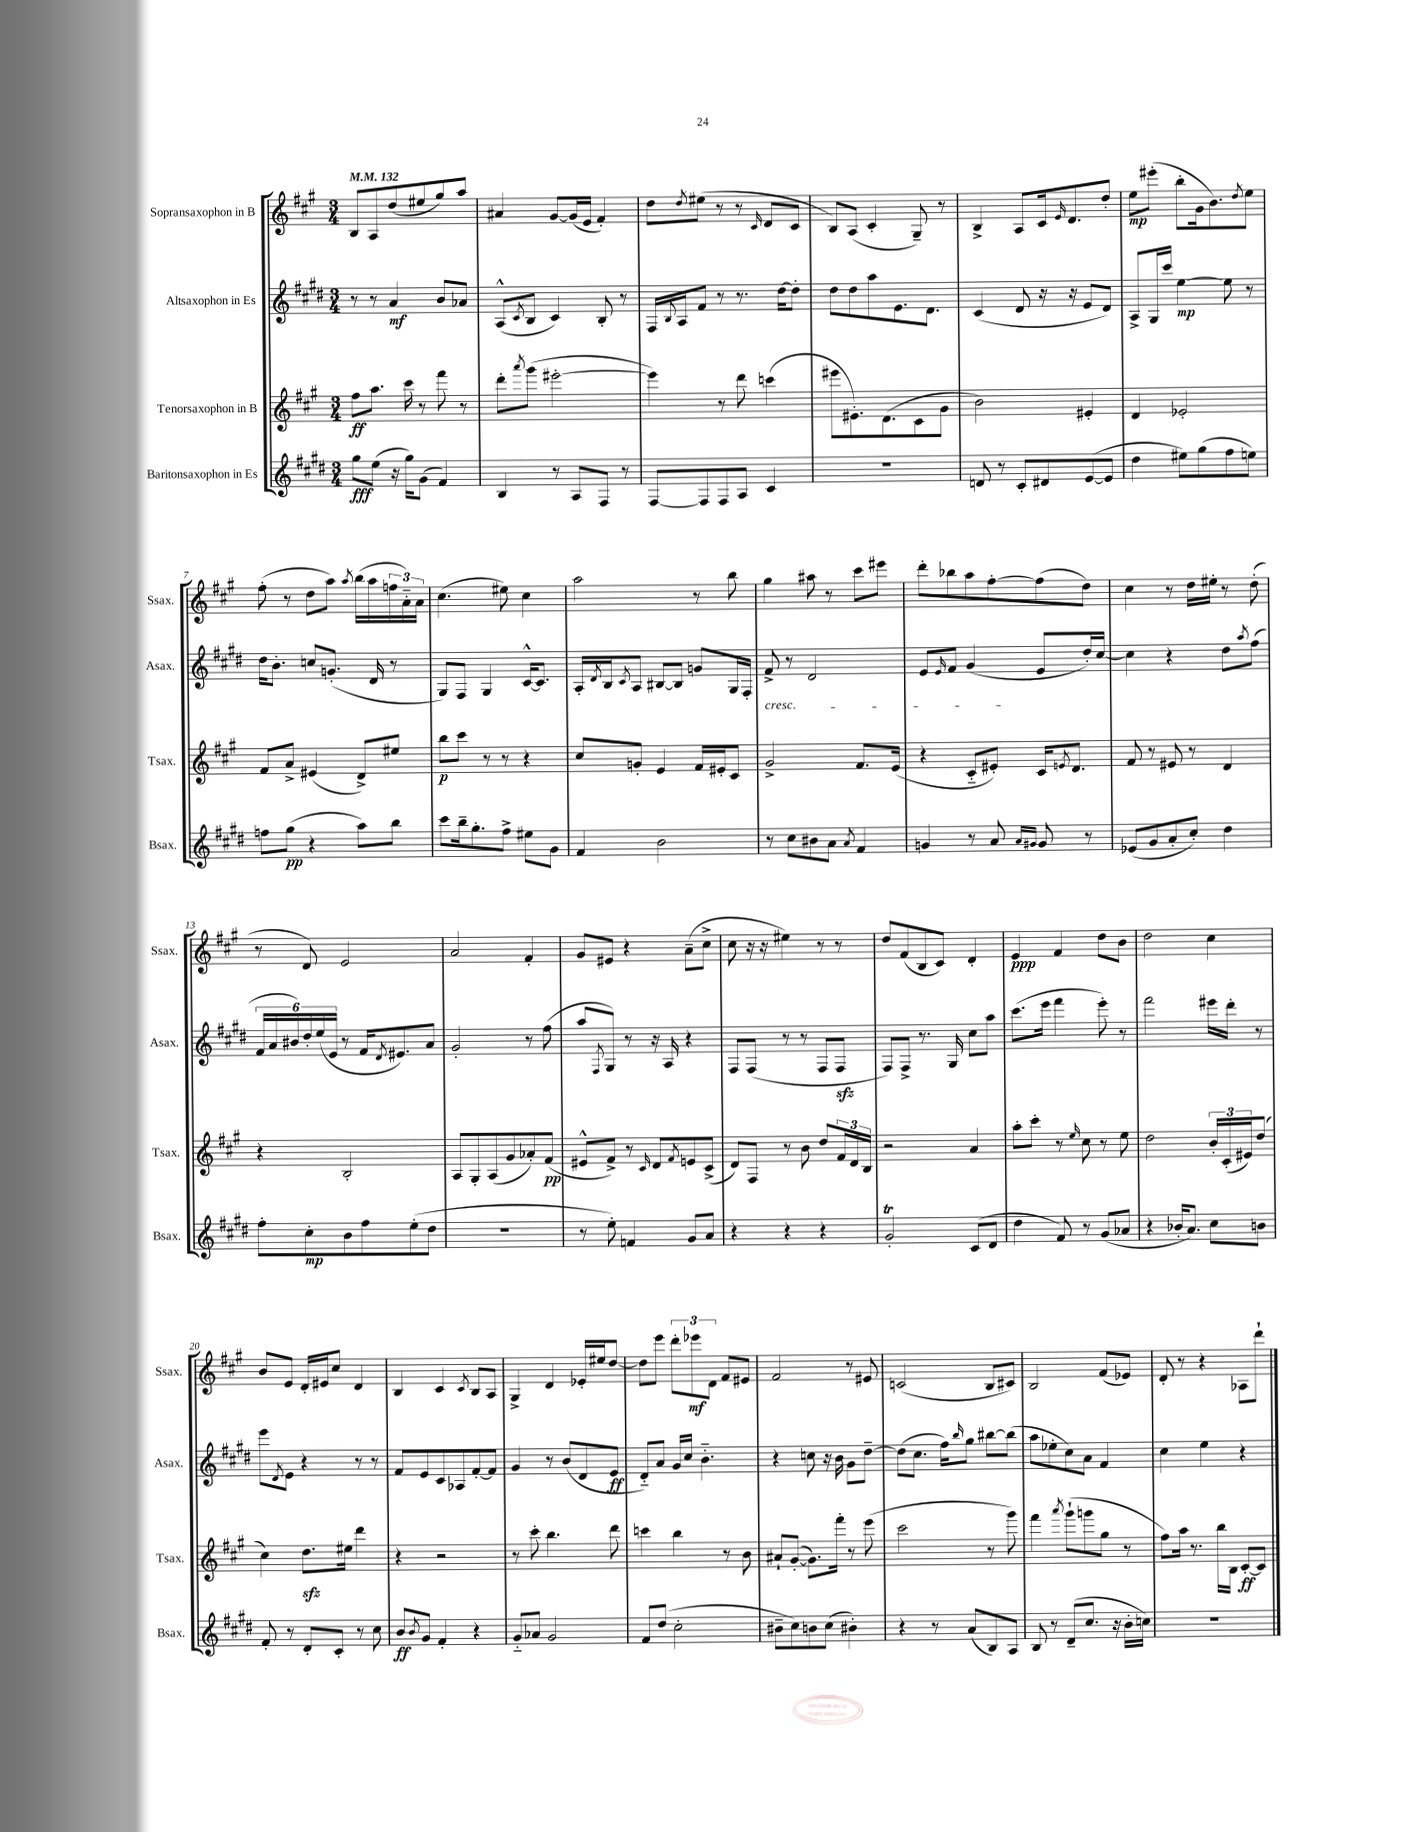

**kern	**kern	**kern	**kern
*staff4	*staff3	*staff2	*staff1
*clefG2	*clefG2	*clefG2	*clefG2
*k[f#c#g#d#]	*k[f#c#g#]	*k[f#c#g#d#]	*k[f#c#g#]
*M3/4	*M3/4	*M3/4	*M3/4
*MM132	*MM132	*MM132	*MM132
8gg#	8ff#	8r	8B
(8ee	8.aa	8r	8A
16r	.	4a	(8dd
16gg#)	16ccc#	.	.
(8g#	8r	.	8ee#
4f#)	8fff#	8b	8gg#)
.	8r	8a-	8aa
=	=	=	=
4B	8ddd'	(8A^^	4a#
.	8qaaa	8qc#	.
.	(8ggg#	8B	.
8r	[2eee#'	4c#)	[8g#
8A	.	.	(16g#]
.	.	.	16e
8F#	.	8B'	4f#')
8r	.	8r	.
=	=	=	=
[8F#	4eee#])	16F#	8dd
.	.	8qqB	.
.	.	16A	.
.	.	.	8qdd
8F#]	.	8f#	(8ee#
8F#	8r	8r	8r
8A	8ddd	8.r	8r
.	.	.	16qqc#
4c#	(4ccc	.	8d
.	.	[16dd#	.
.	.	8dd#']	8c#
=	=	=	=
2.r	8eee#	8dd#	8B)
.	8.e#')	8dd#	(8A
.	.	8aa	4c#'
.	(8.d	.	.
.	.	8.e	.
.	8c#	.	8G#~)
.	.	8.d#	.
.	8g#	.	8r
=	=	=	=
8d	2b)	(4c#	4B^
8r	.	.	.
8c#'	.	8d#	8A
8d#	.	16r	16c#
.	.	.	16qqe
.	.	16r	8.d
([8e	4e#'	8e	.
8e]	.	8d#)	8dd'
=	=	=	=
4dd#	4d	8A^	8ee
.	.	16G#	(8eee#'
.	.	16ccc#	.
8ee#)	2e-'	[4ee	8bb'
(8gg#	.	.	16g#
.	.	.	8.b)
8ff#	.	8ee]	.
.	.	.	8qdd
8ee)	.	8r	8ee
=	=	=	=
8ff	8f#	16dd#	(8ff#'
.	.	8.b'	.
(8gg#	8a^	.	8r
4r	(4e#	8cc	8dd
.	.	(8.g'	8aa)
.	.	.	8qaa
8aa)	8d^)	.	(16bb
.	.	16d#	16aa
8bb	8ee#	8r	24ff
.	.	.	24a'~)
.	.	.	24a
=	=	=	=
8ccc#	8bb	8G#)	(4.cc#
16bb~	8ccc#	8F#	.
8.gg#'	.	.	.
.	8r	4G#	.
8ff#^	8r	.	8ee#)
8ee#	4r	[16c#^^	4cc#
.	.	8.c#]	.
8g#	.	.	.
=	=	=	=
4f#	8cc#	16A'	2aa
.	.	8qd#	.
.	.	16B	.
.	.	8qc#	.
.	8g'	8A	.
2b	4e	[8B#	.
.	.	8B#]	.
.	16f#	8g	8r
.	16e#'	.	.
.	8c#	16G#	8bb
.	.	16F#'	.
=	=	=	=
8r	2g#^	8f#^	4gg#
8cc#	.	8r	.
8b#	.	2d#	8aa#
8a	.	.	8r
8qa	.	.	.
4f#	8.f#	.	8ccc#
.	.	.	8eee#
.	(16e	.	.
=	=	=	=
4g	4r	8e	8ddd'
.	.	16qqe	.
.	.	8f#	8bb-
8r	8c#'~	(4g#	8aa
8a	8e#')	.	[8ff#'
16qqa	.	.	.
16qqg#	.	.	.
8g#	16c#	8e	(8ff#]
.	8qe	.	.
.	8.d	.	.
8r	.	16dd#')	8dd)
.	.	[16cc#	.
=	=	=	=
(8e-	8f#	4cc#]	4cc#
8g#	8r	.	.
8a'	8e#	4r	8r
8cc#')	8r	.	16dd
.	.	.	16ee#'
4dd#	4d	8dd#	8r
.	.	8qaa	.
.	.	(8ff#	(8dd'
=	=	=	=
8ff#'	4r	24f#	8r
.	.	24a	.
.	.	24b#)	.
8cc#'	.	24dd#'	8d)
.	.	(24ee	.
.	.	24e	.
8b	2B'	8r	2e
8ff#	.	16f#	.
.	.	8qd#	.
.	.	8.e#)	.
(8ee'	.	.	.
8dd#	.	8a	.
=	=	=	=
2.r	8A	2g#'	2a
.	8G#'	.	.
.	(8A	.	.
.	8g#	.	.
.	8a-')	8r	4f#'
.	(8f#	(8ff#	.
=	=	=	=
8r	8e#^^	8aa	8g#
.	.	8qF#	.
8ee')	8f#^)	8G#)	8e#
4f	8r	8r	4r
.	16qqc#	.	.
.	8d	16r	.
.	.	16A	.
.	8qf#	.	.
8g#	8e	4r	(8a~
8a	(8c#^	.	8cc#^
=	=	=	=
4r	8d)	8F#	8cc#
.	8F#	(8F#	16r
.	.	.	16r
4r	8r	8r	4ee#)
.	8b	8r	.
4r	8dd	8F#	8r
.	24f#	8F#	8r
.	24d	.	.
.	24B	.	.
=	=	=	=
2g#'	2r	8F#)	8dd
.	.	8F#^	(8f#
.	.	8.r	8B
.	.	.	8c#)
.	.	16G#	.
(8c#	4a	8cc#	4d'
8d#	.	8aa	.
=	=	=	=
4dd#	8aa'	(8.ccc#	4e
.	8ccc#'	.	.
.	.	16eee	.
8f#)	8r	4fff#	4f#
.	16qqee	.	.
8r	8cc#	.	.
(8g#	8r	8eee')	8dd
8a-	8ee	8r	8b
=	=	=	=
4r	2dd	2fff#	2dd
16b-'	.	.	.
8.a)	.	.	.
8cc#	24b'	16eee#	4cc#
.	(24c#'	.	.
.	.	16ddd#'	.
.	24e#)	.	.
8b	(8dd	8r	.
=	=	=	=
8f#'	4cc#)	8eee	8b
.	.	8qd#	.
8r	.	8e	8e
8d#'	8.dd	4r	16d'
.	.	.	16e#
8c#'	.	.	8cc#
.	16ee#	.	.
8r	4ddd	8r	4d
8cc#	.	8r	.
=	=	=	=
8b	4r	8f#	4B
8qb	.	.	.
8g#	.	8e	.
4f#'	2r	8c#	4c#
.	.	8A-	.
.	.	.	8qc#
4r	.	[8f#'	8B
.	.	8f#]	8A
=	=	=	=
8g#'~	8r	4g#	4G#^
8a-	8ccc#'	.	.
2g#	4.bb	8r	4d
.	.	(8b	.
.	.	8d#	16e-'
.	.	.	16ee#
.	8ddd	8e	[8dd
=	=	=	=
8f#	4ccc	8d#'~)	8dd]
(8dd#	.	8a	8eee
2cc#'	4bb	16g#	12ddd'
.	.	16cc#	.
.	.	.	12eee-
.	.	4.b'~	.
.	.	.	12d
.	8r	.	8f#
.	8b	.	8e#
=	=	=	=
8b#~	8a#`	4r	2f#
8cc#)	([8g#'	.	.
8b	8.g#])	8cc	.
(8cc#	.	16r	.
.	16fff#'	16b	.
4b#')	8r	8g#	8r
.	(8eee	[8dd#~	8e#
=	=	=	=
4r	2ccc#	(8dd#]	(2c
.	.	8.cc#	.
8r	.	.	.
.	.	16ff#)	.
.	.	16qqbb	.
(8a	.	8gg#	.
8B)	8r	[8bb#	8B
8A	8ggg#)	(8bb#]	8c#)
=	=	=	=
8B	4fff#	8aa	2B
8r	.	8ee-'	.
.	8qaaa	.	.
(8d#~	(8ggg#`	8cc#)	.
8.cc#	8ggg	8a	.
.	8gg#	4f#	(8f#
16r	.	.	.
16b'	8r	.	8e-)
16cc)	.	.	.
=	=	=	=
2.r	8ff#)	4cc#	8d'
.	16aa	.	8r
.	8.r	.	.
.	.	4ee	4r
.	16bb	.	.
.	16B	.	.
.	[8c#'	4r	8A-
.	8c#]	.	8ddd`
==	==	==	==
*-	*-	*-	*-
